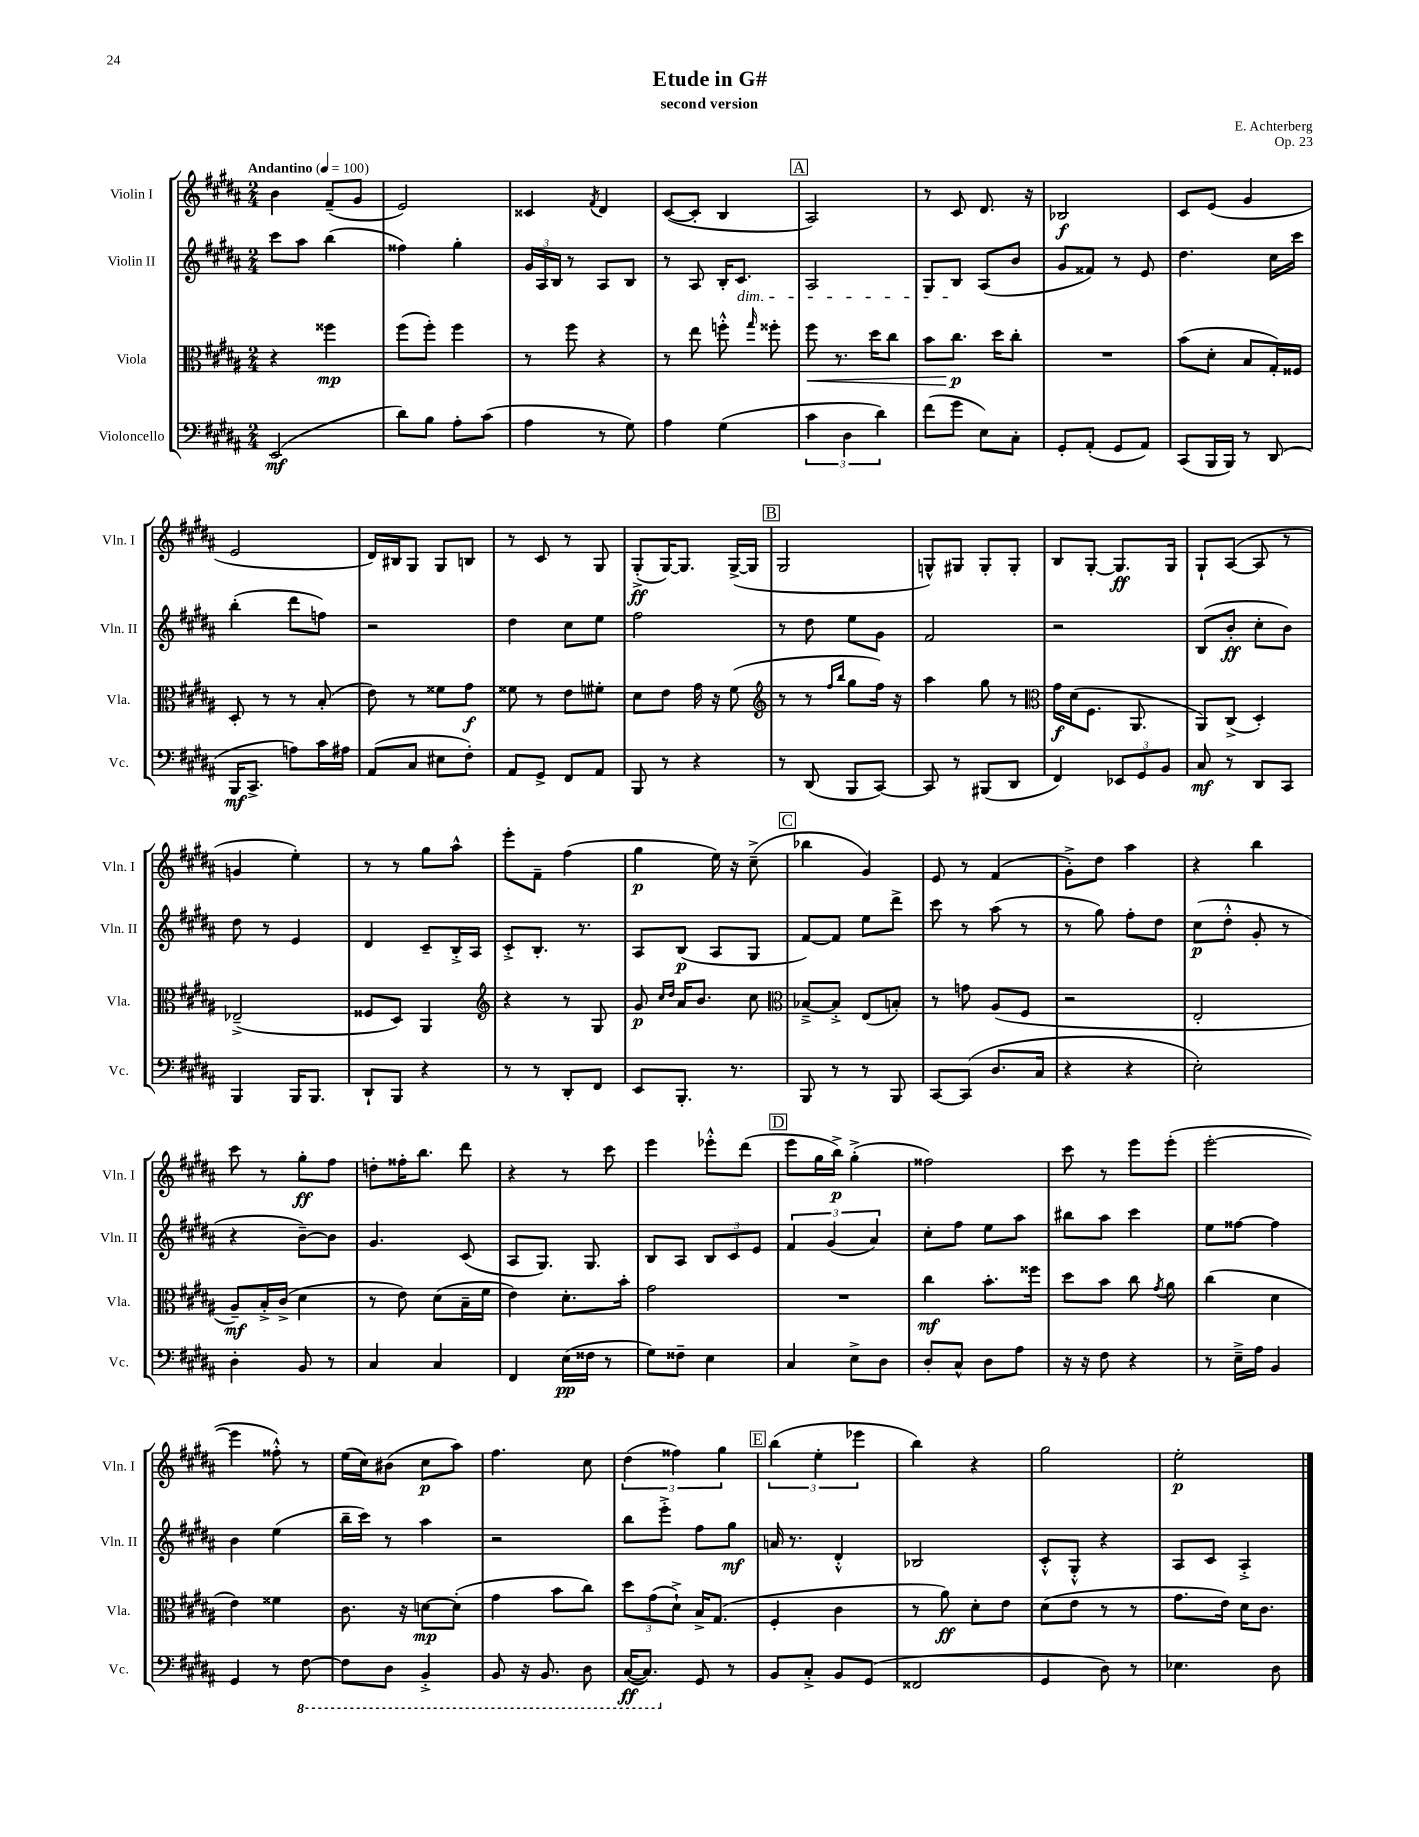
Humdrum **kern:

**kern	**kern	**kern	**kern
*staff4	*staff3	*staff2	*staff1
*clefF4	*clefC3	*clefG2	*clefG2
*k[f#c#g#d#a#]	*k[f#c#g#d#a#]	*k[f#c#g#d#a#]	*k[f#c#g#d#a#]
*M2/4	*M2/4	*M2/4	*M2/4
*MM100	*MM100	*MM100	*MM100
(2EE	4r	8ccc#	4b
.	.	8aa#	.
.	4ff##	(4bb	(8f#~
.	.	.	8g#
=	=	=	=
8d#)	(8ff#	4ff##)	2e)
8B	8ff#')	.	.
8A#'	4ff#	4gg#'	.
(8c#	.	.	.
=	=	=	=
4A#	8r	24g#	4c##
.	.	24A#	.
.	.	24B	.
.	8ff#	8r	.
.	.	.	8qf#
8r	4r	8A#	4d#
8G#)	.	8B	.
=	=	=	=
4A#	8r	8r	([8c#
.	8ee	8A#	8c#']
(4G#	8ff'^^	16B'	4B
.	.	8.c#	.
.	16qqgg#	.	.
.	8ff##'	.	.
=	=	=	=
6c#	8ff#	2A#	2A#)
.	8.r	.	.
6D#	.	.	.
.	16dd#	.	.
6d#)	.	.	.
.	8cc#	.	.
=	=	=	=
(8f#	8b	8G#	8r
8g#	8.cc#	8B	8c#
8E)	.	(8A#	8.d#
.	16dd#	.	.
8C#'	8cc#'	8b	.
.	.	.	16r
=	=	=	=
8GG#'	2r	8g#	2B-
(8AA#'	.	8f##)	.
8GG#	.	8r	.
8AA#)	.	8e	.
=	=	=	=
(8CC#	(8b	4.dd#	8c#
16BBB	8d#'	.	(8e
16BBB)	.	.	.
8r	8B	.	4g#
(8DD#	16G#')	16cc#	.
.	16F##	16ccc#	.
=	=	=	=
16BBB	8D#'	(4bb'	2e
8.CC#^	.	.	.
.	8r	.	.
8A)	8r	8ddd#	.
16c#	(8B'	8ff)	.
16A#	.	.	.
=	=	=	=
(8AA#	8e)	2r	16d#)
.	.	.	16B#
8C#	8r	.	8G#
8E#	8f##	.	8G#
8F#')	8g#	.	8B
=	=	=	=
8AA#	8f##	4dd#	8r
8GG#^	8r	.	8c#
8FF#	8e	8cc#	8r
8AA#	8f#'	8ee	8G#
=	=	=	=
8BBB	8d#	2ff#	(8G#'^
8r	8e	.	[16G#)
.	.	.	8.G#]
4r	16g#	.	.
.	16r	.	.
.	(8f#	.	([16G#^
.	.	.	16G#]
=	=	=	=
*	*clefG2	*	*
8r	8r	8r	2G#
(8DD#	8r	8dd#	.
.	16qqff#	.	.
.	16qqbb	.	.
8BBB	8gg#	8ee	.
[8CC#)	16ff#)	8g#	.
.	16r	.	.
=	=	=	=
8CC#]	4aa#	2f#	8G^^)
8r	.	.	8G#
(8BBB#	8gg#	.	8G#'
8DD#	8r	.	8G#'
=	=	=	=
*	*clefC3	*	*
4FF#)	16g#	2r	8B
.	(16d#	.	.
.	8.F#	.	[8G#'
12EE-	.	.	8.G#]
.	8.AA#	.	.
12GG#	.	.	.
12BB	.	.	.
.	.	.	16G#
=	=	=	=
8C#	8AA#)	(8B	8G#`
8r	(8C#^	8b'	([8A#
8DD#	4D#')	8cc#'	8A#]
8CC#	.	8b)	8r
=	=	=	=
4BBB	(2E-~^	8dd#	4g
.	.	8r	.
16BBB	.	4e	4ee')
8.BBB	.	.	.
=	=	=	=
8DD#`	8F##	4d#	8r
8BBB	8D#)	.	8r
4r	4AA#	8c#~	8gg#
.	.	16B'^	8aa#^^
.	.	16A#	.
=	=	=	=
*	*clefG2	*	*
8r	4r	8c#'^	8eee'
8r	.	8.B'	8f#~
8DD#'	8r	.	(4ff#
.	.	8.r	.
8FF#	8G#	.	.
=	=	=	=
8EE	8g#	8A#	4gg#
.	16qqcc#	.	.
.	16qqdd#	.	.
8.BBB'	16a#	(8B	.
.	8.b	.	.
.	.	8A#	16ee)
8.r	.	.	16r
.	8cc#	8G#	(8cc#~^
=	=	=	=
*	*clefC3	*	*
8BBB	[8B-~^	[8f#)	4bb-
8r	8B-'^]	8f#]	.
8r	(8E	8ee	4g#)
8BBB	8B')	8ddd#^	.
=	=	=	=
[8CC#	8r	8ccc#	8e
(8CC#]	8g	8r	8r
8.D#	(8A#	(8aa#	(4f#
.	8F#	8r	.
16C#	.	.	.
=	=	=	=
4r	2r	8r	8g#'^)
.	.	8gg#)	8dd#
4r	.	8ff#'	4aa#
.	.	8dd#	.
=	=	=	=
2E')	2E'	(8cc#	4r
.	.	8dd#'^^	.
.	.	8g#'	4bb
.	.	8r	.
=	=	=	=
4D#'	8A#~)	4r	8ccc#
.	16B'^	.	8r
.	(16c#^	.	.
8BB	4d#	[8b~)	8gg#'
8r	.	8b]	8ff#
=	=	=	=
4C#	8r	4.g#	8dd'
.	8e)	.	16ff##'
.	.	.	8.bb
4C#	(8d#	.	.
.	16B~	(8c#	8ddd#
.	16f#	.	.
=	=	=	=
4FF#	4e)	8A#	4r
.	.	8.G#)	.
(16E	8.d#'	.	8r
16F##	.	8.G#	.
8r	.	.	8ccc#
.	16b'	.	.
=	=	=	=
8G#)	2g#	8B	4eee
8F##~	.	8A#	.
4E	.	12B	8eee-'^^
.	.	12c#	.
.	.	.	(8ddd#
.	.	12e	.
=	=	=	=
4C#	2r	6f#	8eee
.	.	.	16gg#
.	.	(6g#	.
.	.	.	16bb^)
8E^	.	.	(4gg#'^
.	.	6a#)	.
8D#	.	.	.
=	=	=	=
8D#'	4cc#	8cc#'	2ff##)
8C#^^	.	8ff#	.
8D#	8.b'	8ee	.
8A#	.	8aa#	.
.	16ff##	.	.
=	=	=	=
16r	8dd#	8bb#	8ccc#
16r	.	.	.
8F#	8b	8aa#	8r
4r	8cc#	4ccc#	8eee
.	8qg#	.	.
.	8a#	.	(8eee'
=	=	=	=
8r	(4cc#	8ee	[2eee'
16E~^	.	[8ff##	.
16A#	.	.	.
4BB	4d#	4ff##]	.
=	=	=	=
4GG#	4e)	4b	4eee]
8r	4f##	(4ee	8ff##'^^)
[8FF#	.	.	8r
=	=	=	=
8FF#]	8.c#	16bb~	(16ee
.	.	16ccc#)	16cc#)
8DD#	.	8r	(8b#
.	16r	.	.
4BBB'^	[8d	4aa#	8cc#
.	(8d']	.	8aa#)
=	=	=	=
8BBB	4g#	2r	4.ff#
16r	.	.	.
8.BBB	.	.	.
.	8b	.	.
8DD#	8cc#)	.	8cc#
=	=	=	=
([16CC#	12dd#	8bb	(6dd#
8.CC#])	.	.	.
.	(12g#	.	.
.	.	8eee'^	.
.	12d#`^)	.	6ff##)
8GG#	16B^	8ff#	.
.	(8.G#	.	.
.	.	.	6gg#
8r	.	8gg#	.
=	=	=	=
8BB	4F#'	16a	(6bb
.	.	8.r	.
8C#'^	.	.	.
.	.	.	6ee'
8BB	4c#	4d#'^^	.
.	.	.	6eee-
(8GG#	.	.	.
=	=	=	=
2FF##	8r	2B-	4bb)
.	8a#)	.	.
.	8d#'	.	4r
.	8e	.	.
=	=	=	=
4GG#	(8d#	8c#'^^	2gg#
.	8e	8G#'^^	.
8D#)	8r	4r	.
8r	8r	.	.
=	=	=	=
4.E-	8.g#	8A#	2ee'
.	.	8c#	.
.	16e)	.	.
.	16d#	4A#'^	.
.	8.c#	.	.
8D#	.	.	.
==	==	==	==
*-	*-	*-	*-
